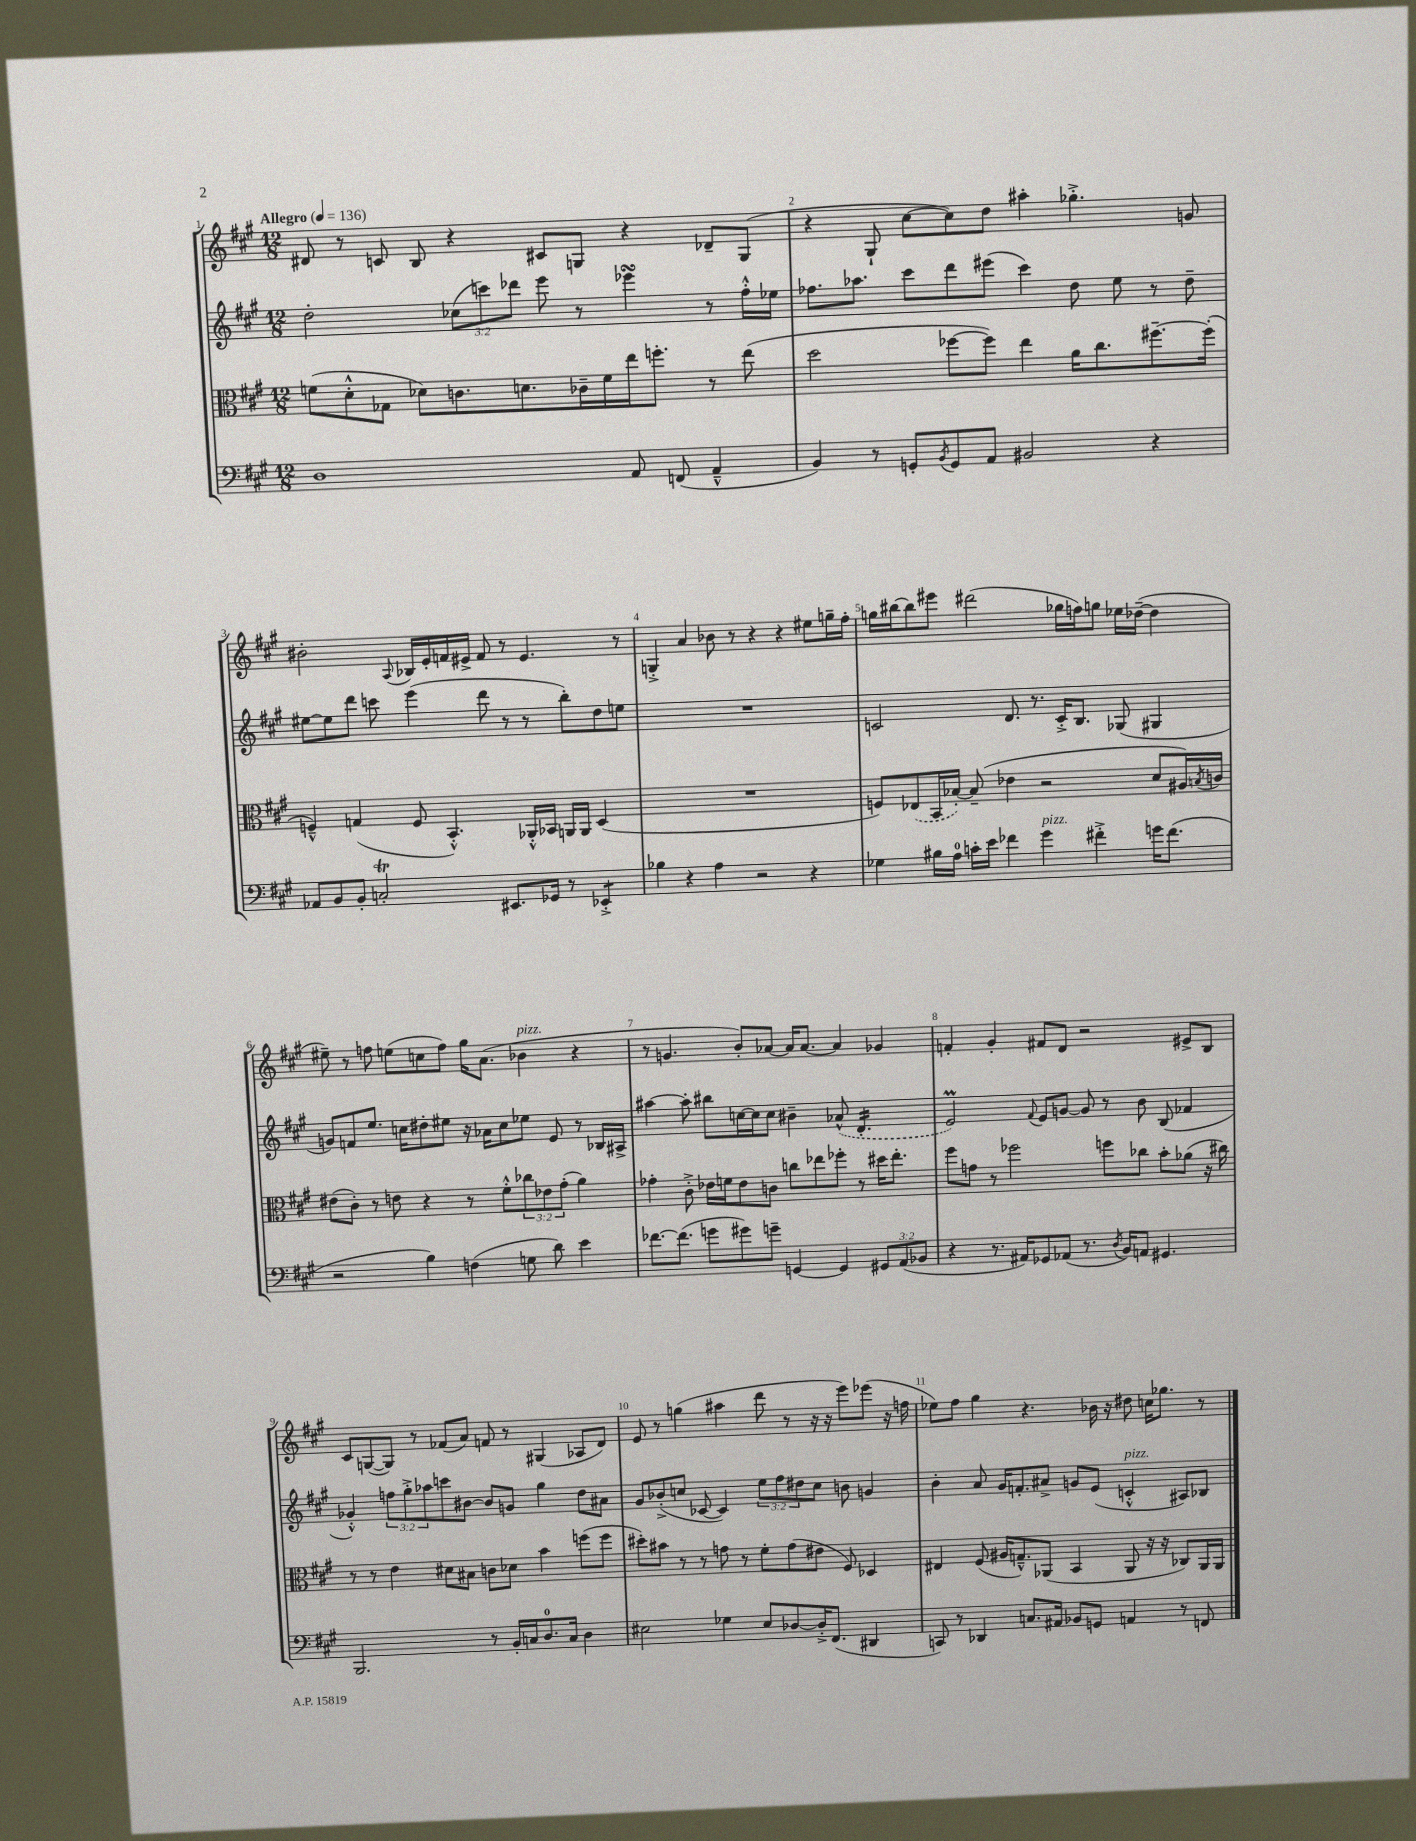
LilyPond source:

<<
\new StaffGroup <<
\new Staff = "s0" {
    \clef treble \key a \major \numericTimeSignature \time 12/8 \tempo "Allegro" 4 = 136
    dis'8 r8 c'8 b8 r4 cis'8 g8 r4 des'8-- g8( |
    r4 gis8-! cis''8~ cis''8) d''8 ais''4-. ges''4.-.-> g'8 |
    bis'2-. \appoggiatura { a8 } bes16 e'16-. f'16 eis'16-> f'8 r8 eis'4. r8 |
    g4-.-> a'4 bes'8 r8 r4 r4 eis''8 g''16-- fis''16-. |
    g''16 bis''16~ bis''8 eis'''8 dis'''2( ges''16 f''16) g''8 ees''16 des''16~--( des''4 |
    eis''8--) r8 f''8 e''8( c''8 f''8) gis''16 a'8.( bes'4^\markup { \italic "pizz." } r4 |
    r8 g'4. b'8-.) aes'8~ aes'16 aes'8.~ aes'4 ges'4 |
    f'4-. gis'4-. fis'8 d'8 r2 eis'8-> b8 |
    cis'8 g8~( g8) r8 fes'8( a'8) f'8 r8 gis4( aes8 d'8) |
    e'8 r8 g''4( ais''4 d'''8 r8 r16 r16 e'''8) ees'''8( r16 f''16 |
    ees''8) fis''8 gis''4 r4. bes'16 r16 dis''8 c''16 ges''8. r8 \bar "|." |
}
\new Staff = "s1" {
    \clef treble \key a \major \numericTimeSignature \time 12/8 \override Staff.TupletNumber.text = #tuplet-number::calc-fraction-text
    d''2-. \tuplet 3/2 { ces''8( c'''8) des'''8 } e'''8 r8 ees'''4\turn r8 fis''16-.-^ ees''16 |
    fes''8. aes''8. cis'''8 d'''8 eis'''8( cis'''4) d''8 e''8 r8 d''8-- |
    eis''8~ eis''8 d'''8 c'''8 e'''4( d'''8 r8 r8 b''8-.) d''8 e''8 |
    R1. |
    c'2 d'8. r8. c'16-.-> b8. ges8( gis4 |
    g'8) f'8 e''8. c''16 dis''8-. eis''8 r16 aes'16 c''8 ees''8 e'8 r8 bes16 ais16-> |
    ais''4~ ais''8-. bis''8 c''16~ c''16 c''8 bis'4-- \once \slurDashed aes'8-^( d'4.:16-. |
    e'2\prall) \appoggiatura { fis'8 } e'8 g'8~ g'8 r8 b'8 b8( fes'4 |
    ges'4-.-^) \tuplet 3/2 { f''8 gis''8-.-> aes''8 } c'''8 bis'8~ bis'8 g'8 gis''4 d''8 ais'8 |
    gis'8 bes'8-.->( c''8 ces'8~ ces'4) \tuplet 3/2 { e''8 fis''8 dis''8 } c''8 b'8 g'4 |
    b'4-. a'8 gis'16 f'8.-. ais'8-> g'8 e'8( c'4-.-^^\markup { \italic "pizz." } ais8) bes8 \bar "|." |
}
\new Staff = "s2" {
    \clef alto \key a \major \numericTimeSignature \time 12/8 \override Staff.TupletNumber.text = #tuplet-number::calc-fraction-text
    f'8( d'8-.-^ ges8 des'8) c'8. d'8. ces'16-- f'16 e''16 f''8.-. r8 e''8( |
    d''2 fes''8~ fes''8) e''4 a'16 cis''8. fis''8.~-- fis''16-.( |
    f4---^) g4( f8 b,4.-.-^) aes,16-.-^ bes,16 a,16 a,16 d4( |
    R1. |
    f8) \once \slurDashed ees8( b,16 bes16~-.) bes8--( ees'4 r2 d'8 ais16) \acciaccatura { b8 } c'16 |
    eis'8( cis'8-.) r8 e'8 r4 r8 fis'8-.-^ \tuplet 3/2 { ces''8 ees'8 gis'8-.( } a'4) |
    ges'4-. cis'8-.-> ees'16 f'16 ees'8 c'8 c''8 ees''8 fes''8-. r8 dis''16 ees''8.-. |
    fis''8 g'8 r8 fes''2 f''8 ces''8 b'8-. aes'8( r16 cis''16) |
    r8 r8 e'4 dis'8 bis8 c'8 des'8 b'4 f''8( f''8 |
    dis''8-.) bis'8 r8 r8 g'8 r8 fis'8-. g'8( eis'8 fis8) des4 |
    eis4 fis8( ais16 g8.---^) aes,8( b,4 aes,8 r16 r16 ces8) aes,16 aes,16 \bar "|." |
}
\new Staff = "s3" {
    \clef bass \key a \major \numericTimeSignature \time 12/8 \override Staff.TupletNumber.text = #tuplet-number::calc-fraction-text
    d1 a,8 f,8( a,4---^ |
    b,4) r8 g,8-. \acciaccatura { b,8 } g,8 a,8 bis,2 r4 |
    aes,8 b,8 b,8-. c2-.\trill eis,8. ges,16 r8 ees,4:8-.-> |
    bes4 r4 a4 r2 r4 |
    ges4 bis16 a16-0 c'16-. e'16 fes'4 gis'4^\markup { \italic "pizz." } fis'4-.-> g'16 fis'8.( |
    r2 b4) f4( g8 d'8) e'4 |
    fes'8.~ fes'8.( g'8 gis'8) g'8-- g,4~ g,4 \tuplet 3/2 { gis,8 a,8( bes,8 } |
    r4 r8. ais,16) ges,8 aes,8( r8. \acciaccatura { d8 } b,16) a,8 gis,4. |
    b,,2. r8 b,16-. c16 d8.-0 c16 d4 |
    eis2 ges4 eis8 des8~ des16-.-> fis,8.( dis,4 |
    c,8) r8 des,4 c8. ais,16 bes,8 g,8 a,4 r8 f,8 \bar "|." |
}
>>
>>
\layout { \context { \Score \override BarNumber.break-visibility = ##(#f #t #t) barNumberVisibility = #all-bar-numbers-visible } }
